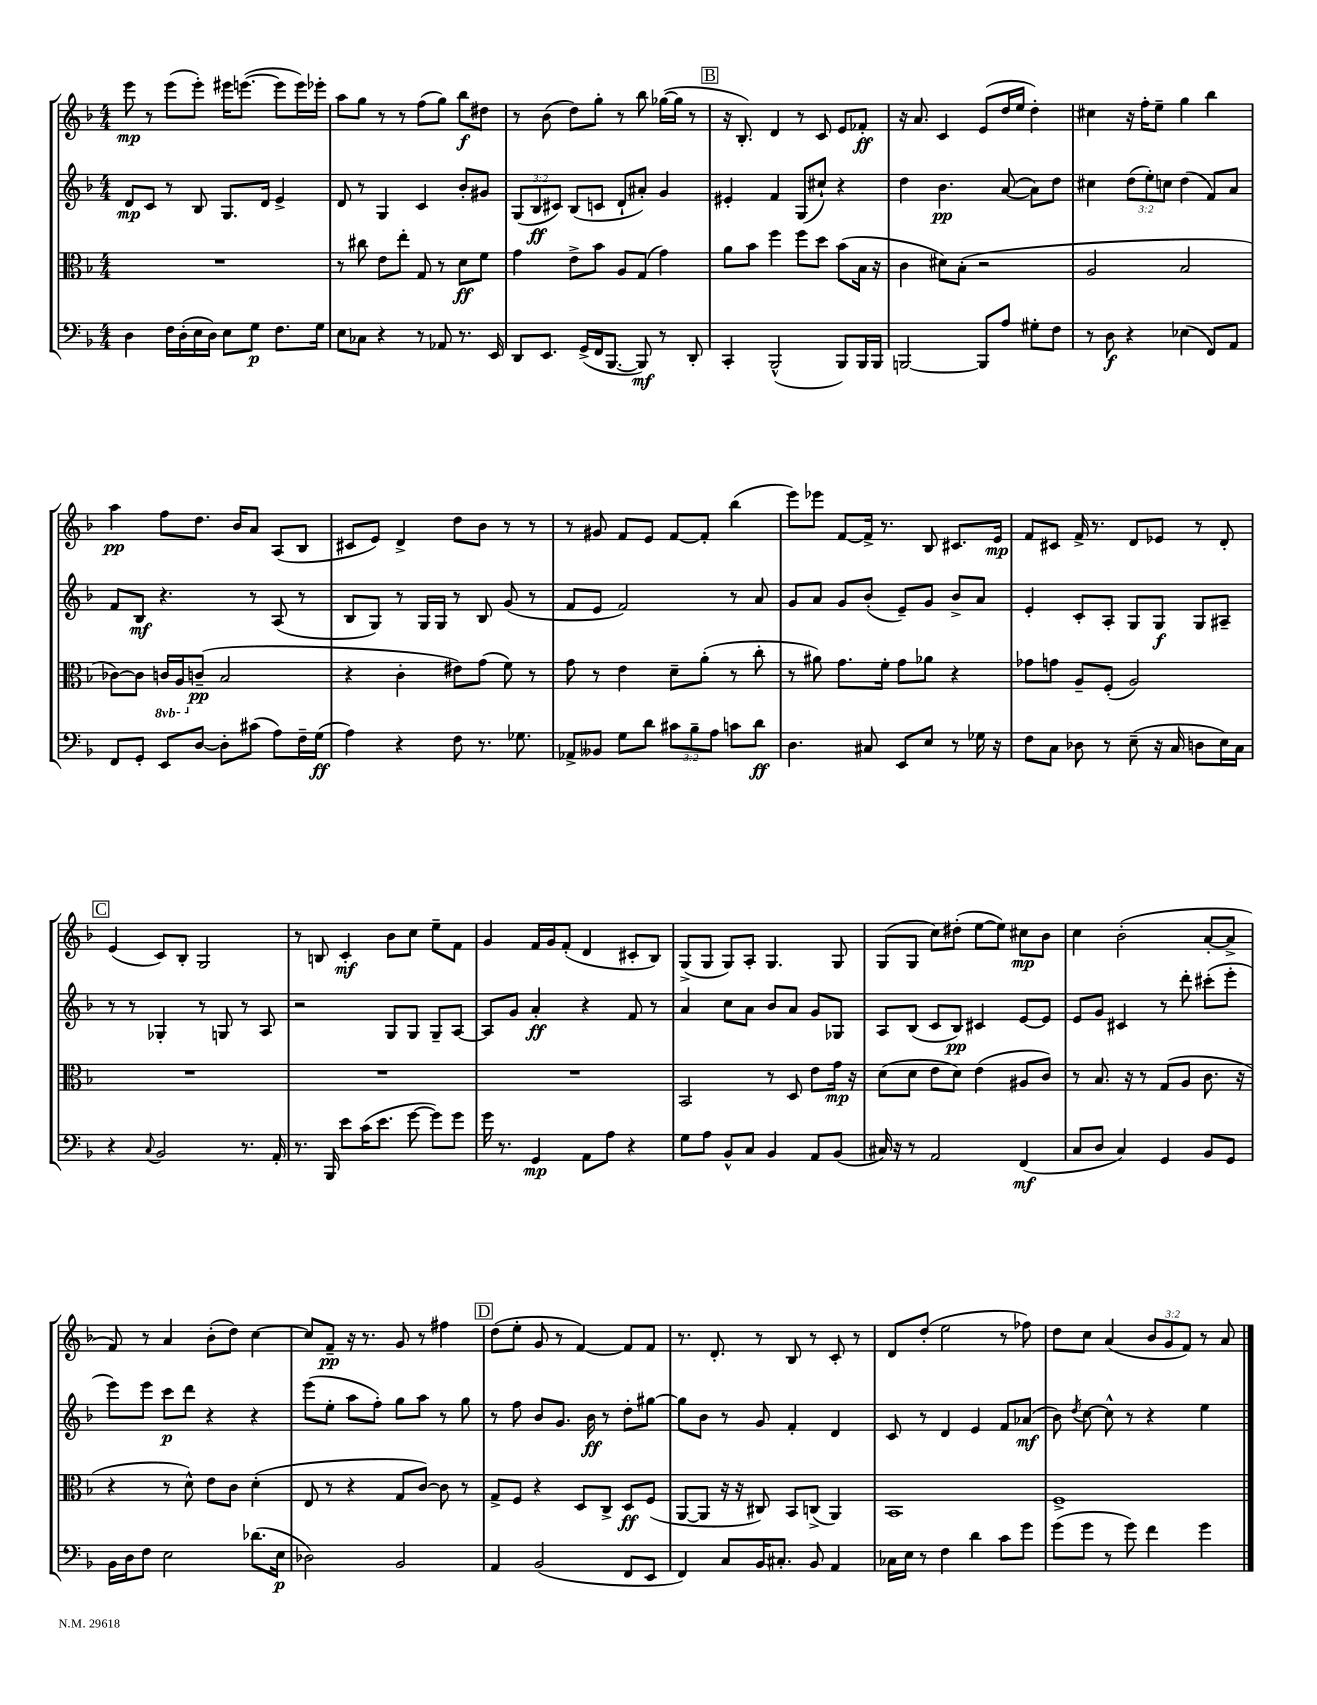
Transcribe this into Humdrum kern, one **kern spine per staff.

**kern	**dynam	**kern	**dynam	**kern	**dynam	**kern	**dynam
*part4	*part4	*part3	*part3	*part2	*part2	*part1	*part1
*staff4	*staff4	*staff3	*staff3	*staff2	*staff2	*staff1	*staff1
*clefF4	*	*clefC3	*	*clefG2	*	*clefG2	*
*k[b-]	*	*k[b-]	*	*k[b-]	*	*k[b-]	*
*M4/4	*	*M4/4	*	*M4/4	*	*M4/4	*
=92	=92	=92	=92	=92	=92	=92	=92
4D\	.	1r	.	8d/L	mp	8eee\	mp
.	.	.	.	8c/J	.	8r	.
16F\LL	.	.	.	8r	.	(8eee\L	.
(16D'\	.	.	.	.	.	.	.
16E\	.	.	.	8B-/	.	8eee'\J)	.
16D\JJ)	.	.	.	.	.	.	.
8E\L	.	.	.	8.G/L	.	16eee#X\KL	.
.	.	.	.	.	.	([8.eeen\J	.
8G\J	p	.	.	.	.	.	.
.	.	.	.	16d/Jk	.	.	.
8.F\L	.	.	.	4e^/	.	8eee\L]	.
.	.	.	.	.	.	16eee\L)	.
16G\Jk	.	.	.	.	.	16eee-X'\JJ	.
=93	=93	=93	=93	=93	=93	=93	=93
8E\L	.	8r	.	8d/	.	8aa\L	.
8C-X\J	.	8cc#X\	.	8r	.	8gg\J	.
4r	.	8e\L	.	4G/	.	8r	.
.	.	8ee'\J	.	.	.	8r	.
8r	.	8G/	.	4c/	.	(8ff\L	.
8AA-X/	.	8r	.	.	.	8gg\J)	.
8.r	.	8d\L	ff	8b-'/L	.	8bb-\L	f
.	.	8f\J	.	8g#X/J	.	8dd#X\J	.
16EE/	.	.	.	.	.	.	.
=94	=94	=94	=94	=94	=94	=94	=94
8DD/L	.	4g\	.	(12G/L	.	8r	.
.	.	.	.	12B-/	ff	.	.
8.EE/J	.	.	.	.	.	(8b-\	.
.	.	.	.	12c#X/J)	.	.	.
.	.	8e^\L	.	(8B-/L	.	8dd\L)	.
(16GG^/LL	.	.	.	.	.	.	.
16FF/J	.	8b-\J	.	8cn/J	.	8gg'\J	.
[8.BBB-/J	.	.	.	.	.	.	.
.	.	8A/L	.	8d`/L	.	8r	.
8BBB-/])	mf	(8G/J	.	8a#X'/J)	.	8bb-\	.
8r	.	4g\)	.	4g/	.	([16gg-X\LL	.
.	.	.	.	.	.	16gg-\JJ]	.
8DD'/	.	.	.	.	.	8r	.
!!LO:REH:place=s1:t=B
=95	=95	=95	=95	=95	=95	=95	=95
4CC'/	.	8a\L	.	4e#X'/	.	16r	.
.	.	.	.	.	.	8.B-'/)	.
.	.	8b-\J	.	.	.	.	.
(2BBB-^^/	.	4ff\	.	4f/	.	4d/	.
.	.	8ff\L	.	(8G/L	.	8r	.
.	.	8dd\J	.	8cc#X`/J)	.	8c/	.
8BBB-/L)	.	(8b-\L	.	4r	.	8e/L	.
16BBB-/L	.	16B-\Jk	.	.	.	8f-X'/J	ff
16BBB-/JJ	.	16r	.	.	.	.	.
=96	=96	=96	=96	=96	=96	=96	=96
[2BBBn/	.	4c\	.	4dd\	.	16r	.
.	.	.	.	.	.	8.a/	.
.	.	8d#X\L)	.	4.b-\	pp	4c/	.
.	.	(8B-'\J	.	.	.	.	.
8BBB/L]	.	2r	.	.	.	(8e/L	.
8A/J	.	.	.	([8a/	.	16dd/L	.
.	.	.	.	.	.	16ee/JJ	.
8G#X'\L	.	.	.	8a\L])	.	4dd'\)	.
8F\J	.	.	.	8dd\J	.	.	.
=97	=97	=97	=97	=97	=97	=97	=97
8r	.	2A/	.	4cc#X\	.	4cc#X\	.
8D\	f	.	.	.	.	.	.
4r	.	.	.	(12dd\L	.	16r	.
.	.	.	.	.	.	16ff'\KL	.
.	.	.	.	12ee'\)	.	.	.
.	.	.	.	.	.	8ee~\J	.
.	.	.	.	12ccn\J	.	.	.
(4E-X\	.	2B-/	.	(4dd\	.	4gg\	.
8FF/L)	.	.	.	8f/L)	.	4bb-\	.
8AA/J	.	.	.	8a/J	.	.	.
!!LO:LB:g=z
=98	=98	=98	=98	=98	=98	=98	=98
8FF/L	.	[8c-X\L)	.	8f/L	.	4aa\	pp
8GG'/J	.	8c-\J]	.	8B-/J	mf	.	.
*	*	*8ba	*	*	*	*	*
8EE/L	.	16Cn/LL	.	4.r	.	8ff\L	.
.	.	16AA/J	.	.	.	.	.
*	*	*X8ba	*	*	*	*	*
[8D/J	.	(8cn~/J	pp	.	.	8.dd\J	.
8D'\L]	.	2B-/	.	.	.	.	.
.	.	.	.	.	.	16b-/KL	.
(8c#X\J	.	.	.	8r	.	8a/J	.
8A\L)	.	.	.	(8A/	.	(8A/L	.
16F~\L	.	.	.	8r	.	8B-/J	.
(16G\JJ	ff	.	.	.	.	.	.
=99	=99	=99	=99	=99	=99	=99	=99
4A\)	.	4r	.	8B-/L	.	8c#X/L	.
.	.	.	.	8G/J)	.	8e/J)	.
4r	.	4c'\	.	8r	.	4d^/	.
.	.	.	.	16G/LL	.	.	.
.	.	.	.	16G/JJ	.	.	.
8F\	.	8e#X\L)	.	8r	.	8dd\L	.
8.r	.	(8g\J	.	8B-/	.	8b-\J	.
.	.	8f\)	.	(8g/	.	8r	.
8.G-X\	.	.	.	.	.	.	.
.	.	8r	.	8r	.	8r	.
=100	=100	=100	=100	=100	=100	=100	=100
8AA-X^/L	.	8g\	.	8f/L	.	8r	.
8BB--X/J	.	8r	.	8e/J	.	8g#X/	.
8G\L	.	4e\	.	2f/)	.	8f/L	.
8d\J	.	.	.	.	.	8e/J	.
12c#X\L	.	8d~\L	.	.	.	[8f/L	.
12B-~\	.	.	.	.	.	.	.
.	.	(8a'\J	.	.	.	8f'/J]	.
12A\J	.	.	.	.	.	.	.
8cn\L	.	8r	.	8r	.	(4bb-\	.
8d\J	ff	8cc'\	.	8a/	.	.	.
=101	=101	=101	=101	=101	=101	=101	=101
4.D\	.	8r	.	8g/L	.	8eee\L)	.
.	.	8a#X\)	.	8a/J	.	8eee-X\J	.
.	.	8.g\L	.	8g/L	.	[8f/L	.
8C#X/	.	.	.	(8b-'/J	.	16f^/Jk]	.
.	.	16f'\Jk	.	.	.	8.r	.
8EE/L	.	8g\L	.	8e~/L)	.	.	.
8E/J	.	8a-X\J	.	8g/J	.	8B-/	.
8r	.	4r	.	8b-^/L	.	8.c#X/L	.
16G-X\	.	.	.	8a/J	.	.	.
16r	.	.	.	.	.	16e/Jk	mp
=102	=102	=102	=102	=102	=102	=102	=102
8F\L	.	8g-X\L	.	4e'/	.	8f/L	.
8C\J	.	8gn\J	.	.	.	8c#X/J	.
8D-X\	.	8A~/L	.	8c'/L	.	16f^/	.
.	.	.	.	.	.	8.r	.
8r	.	(8F'/J	.	8A'/J	.	.	.
(8E~\	.	2A/)	.	8G/L	.	8d/L	.
16r	.	.	.	8G/J	f	8e-X/J	.
16C/	.	.	.	.	.	.	.
8Dn\L	.	.	.	8G/L	.	8r	.
16E\L)	.	.	.	8A#X~/J	.	8d'/	.
16C\JJ	.	.	.	.	.	.	.
!!LO:LB:g=z
!!LO:REH:place=s1:t=C
=103	=103	=103	=103	=103	=103	=103	=103
4r	.	1r	.	8r	.	(4e/	.
.	.	.	.	8r	.	.	.
8qqC/	.	.	.	.	.	.	.
2BB-/	.	.	.	4G-X'/	.	8c/L)	.
.	.	.	.	.	.	8B-'/J	.
.	.	.	.	8r	.	2G/	.
.	.	.	.	8Gn/	.	.	.
8.r	.	.	.	8r	.	.	.
.	.	.	.	8A/	.	.	.
16AA'/	.	.	.	.	.	.	.
=104	=104	=104	=104	=104	=104	=104	=104
8.r	.	1r	.	2r	.	8r	.
.	.	.	.	.	.	8Bn/	.
16BBB-/	.	.	.	.	.	.	.
8e\L	.	.	.	.	.	4c'/	mf
(16c\K	.	.	.	.	.	.	.
8.e\J	.	.	.	.	.	.	.
.	.	.	.	8G/L	.	8b-\L	.
[8g\	.	.	.	8G/J	.	8cc\J	.
8g\L])	.	.	.	8G~/L	.	8ee~\L	.
8g\J	.	.	.	[8A/J	.	8f\J	.
=105	=105	=105	=105	=105	=105	=105	=105
16g\	.	1r	.	8A/L]	.	4g/	.
8.r	.	.	.	.	.	.	.
.	.	.	.	8g/J	.	.	.
4GG/	mp	.	.	4a'/	ff	16f/LL	.
.	.	.	.	.	.	16g/J	.
.	.	.	.	.	.	(8f'/J	.
8AA\L	.	.	.	4r	.	4d/	.
8A\J	.	.	.	.	.	.	.
4r	.	.	.	8f/	.	8c#X'/L	.
.	.	.	.	8r	.	8B-/J)	.
=106	=106	=106	=106	=106	=106	=106	=106
8G\L	.	2BB-/	.	4a/	.	(8G^/L	.
8A\J	.	.	.	.	.	8G/J	.
8BB-^^/L	.	.	.	8cc\L	.	8G/L)	.
8C/J	.	.	.	8a\J	.	8A'/J	.
4BB-/	.	8r	.	8b-/L	.	4.G/	.
.	.	8D/	.	8a/J	.	.	.
8AA/L	.	8e\L	.	8g/L	.	.	.
(8BB-/J	.	16g\Jk	mp	8G-X/J	.	8G/	.
.	.	16r	.	.	.	.	.
=107	=107	=107	=107	=107	=107	=107	=107
16C#X/)	.	(8d\L	.	8A/L	.	(8G/L	.
16r	.	.	.	.	.	.	.
8r	.	8d\J	.	(8B-/J	.	8G/J	.
2AA/	.	8e\L	.	8c/L	.	8cc\L)	.
.	.	8d\J)	.	8B-/J)	pp	(8dd#X'\J	.
.	.	(4e\	.	4c#X/	.	[8ee\L	.
.	.	.	.	.	.	8ee\J])	.
(4FF/	mf	8A#X/L	.	[8e/L	.	8cc#X\L	mp
.	.	8c/J)	.	8e/J]	.	8b-\J	.
=108	=108	=108	=108	=108	=108	=108	=108
8C/L	.	8r	.	8e/L	.	4cc\	.
8D/J	.	8.B-/	.	8g/J	.	.	.
4C/)	.	.	.	4c#X/	.	(2b-'\	.
.	.	16r	.	.	.	.	.
.	.	8r	.	.	.	.	.
4GG/	.	(8G/L	.	8r	.	.	.
.	.	8A/J	.	8ddd'\	.	.	.
8BB-/L	.	8.c\	.	(8ccc#X'\L	.	[8a'/L	.
8GG/J	.	.	.	8eee'\J	.	8a^/J]	.
.	.	16r	.	.	.	.	.
!!LO:LB:g=z
=109	=109	=109	=109	=109	=109	=109	=109
16BB-\LL	.	4r	.	8eee\L)	.	8f/)	.
16D\J	.	.	.	.	.	.	.
8F\J	.	.	.	8eee\J	.	8r	.
2E\	.	8r	.	8ccc\L	p	4a/	.
.	.	8d^^\)	.	8ddd\J	.	.	.
.	.	8e\L	.	4r	.	(8b-'\L	.
.	.	8c\J	.	.	.	8dd\J)	.
(8.d-X\L	.	(4d'\	.	4r	.	[4cc\	.
16E\Jk	p	.	.	.	.	.	.
=110	=110	=110	=110	=110	=110	=110	=110
2D-X\)	.	8E/	.	(8eee\L	.	8cc/L]	.
.	.	8r	.	8ee'\J	.	8f~/J	pp
.	.	4r	.	8aa\L	.	16r	.
.	.	.	.	.	.	8.r	.
.	.	.	.	8ff'\J)	.	.	.
2BB-/	.	8G/L	.	8gg\L	.	8g/	.
.	.	[8c/J)	.	8aa\J	.	8r	.
.	.	8c\]	.	8r	.	4ff#X\	.
.	.	8r	.	8gg\	.	.	.
!!LO:REH:place=s1:t=D
=111	=111	=111	=111	=111	=111	=111	=111
4AA/	.	8G^/L	.	8r	.	(8dd\L	.
.	.	8F/J	.	8ff\	.	8ee'\J	.
(2BB-/	.	4r	.	8b-/L	.	8g/	.
.	.	.	.	8.g/J	.	8r	.
.	.	8D/L	.	.	.	[4f/)	.
.	.	.	.	16b-\	ff	.	.
.	.	8C^/J	.	8r	.	.	.
8FF/L	.	8D/L	ff	8dd'\L	.	8f/L]	.
8EE/J	.	(8F/J	.	[8gg#X\J	.	8f/J	.
=112	=112	=112	=112	=112	=112	=112	=112
4FF/)	.	[8AA/L	.	8gg#\L]	.	8.r	.
.	.	8AA/J]	.	8b-\J	.	.	.
.	.	.	.	.	.	8.d'/	.
8C/L	.	16r	.	8r	.	.	.
.	.	16r	.	.	.	.	.
16BB-/K	.	8C#X/)	.	8g/	.	8r	.
8.C#X'/J	.	.	.	.	.	.	.
.	.	8BB-/L	.	4f'/	.	8B-/	.
8BB-/	.	(8Cn^/J	.	.	.	8r	.
4AA/	.	4AA/)	.	4d/	.	8c'/	.
.	.	.	.	.	.	8r	.
=113	=113	=113	=113	=113	=113	=113	=113
16C-X\LL	.	1BB-	.	8c/	.	8d/L	.
16E\JJ	.	.	.	.	.	.	.
8r	.	.	.	8r	.	(8dd'/J	.
4F\	.	.	.	4d/	.	2ee\	.
4d\	.	.	.	4e/	.	.	.
8c\L	.	.	.	8f/L	.	8r	.
8g\J	.	.	.	(8a-X/J	mf	8ff-X\)	.
=114	=114	=114	=114	=114	=114	=114	=114
(8g\L	.	1F^	.	8b-\)	.	8dd\L	.
.	.	.	.	8qdd/	.	.	.
8g\J	.	.	.	[8cc\	.	8cc\J	.
8r	.	.	.	8cc^^\]	.	(4a/	.
8g\)	.	.	.	8r	.	.	.
4f\	.	.	.	4r	.	12b-/L	.
.	.	.	.	.	.	12g/	.
.	.	.	.	.	.	12f/J)	.
4g\	.	.	.	4ee\	.	8r	.
.	.	.	.	.	.	8a/	.
==	==	==	==	==	==	==	==
*-	*-	*-	*-	*-	*-	*-	*-
